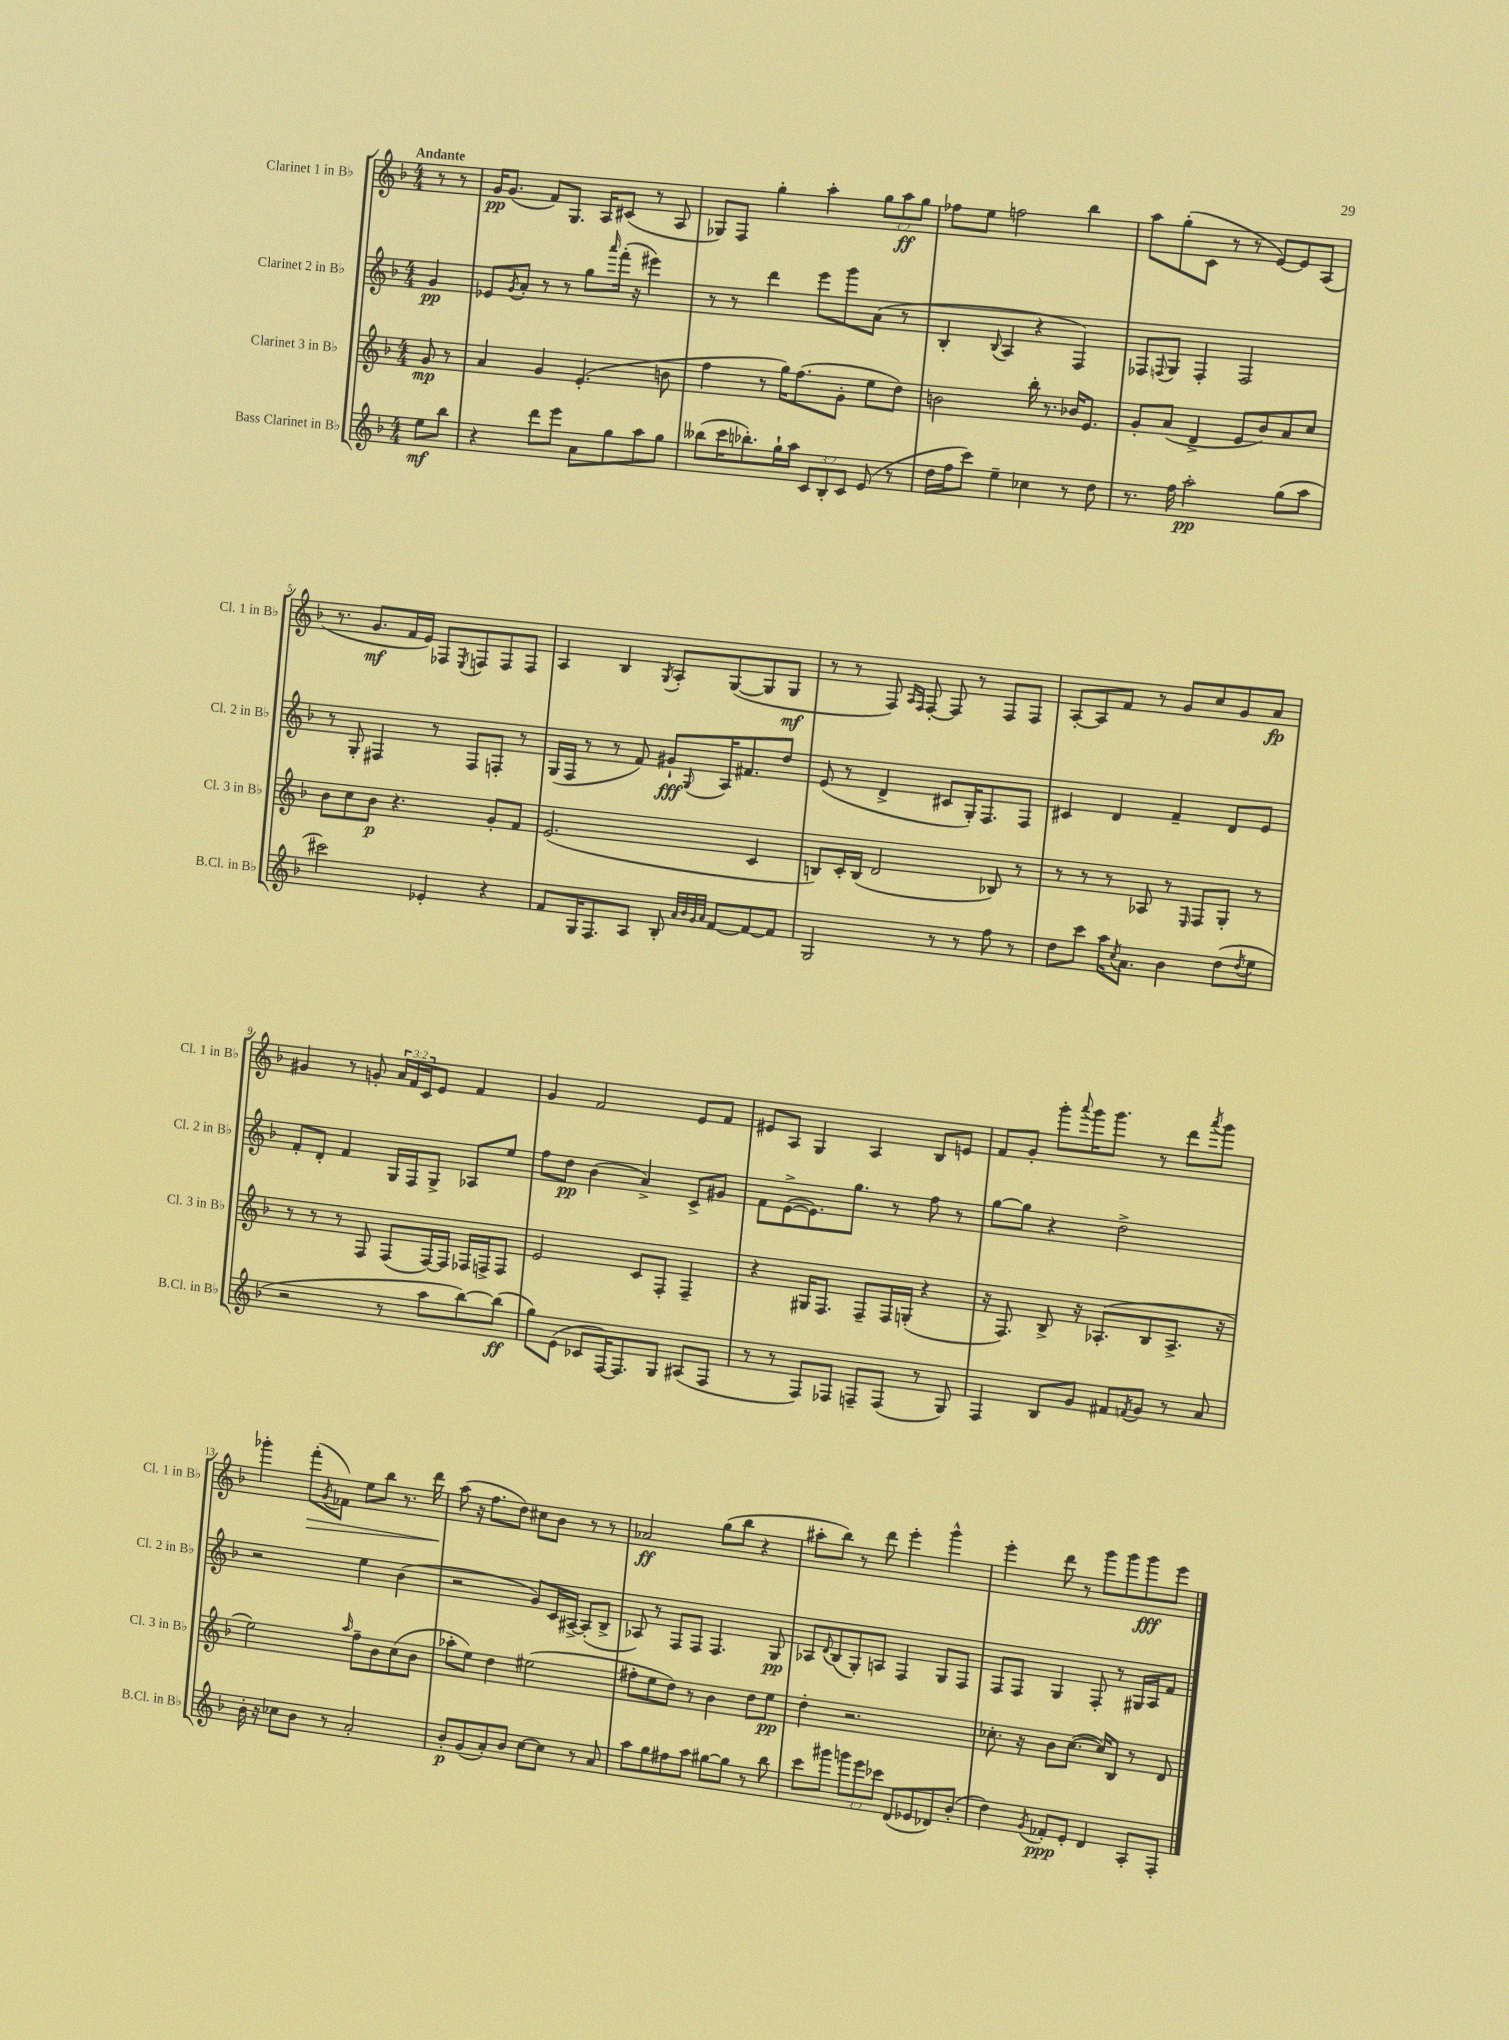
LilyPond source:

<<
\new StaffGroup <<
\new Staff = "s0" \with { instrumentName = "Clarinet 1 in Bb" shortInstrumentName = "Cl. 1 in Bb" } {
    \clef treble \key f \major \numericTimeSignature \time 4/4 \override Staff.TupletNumber.text = #tuplet-number::calc-fraction-text \partial 4 \tempo "Andante"
    r8 r8 |
    g'16\pp g'8.( f'8) g8. a16 cis'8( r8 a8 |
    ges8) f8 g''4-. a''4-. \tuplet 3/2 { g''8 a''8\ff g''8 } |
    fes''8 e''8 f''2 bes''4 |
    a''8 g''8-.( c'8 r8 r8 e'8~) e'8 a8( |
    r8. g'8.\mf f'16 e'16) fes8 \acciaccatura { e8 } f8 f8 f8 |
    a4 bes4 \acciaccatura { g8 } a8-. g8~( g8 g8\mf |
    r8 r8 f8) \grace { a16 f16 } f8~-. f8 r8 f8 f8 |
    a8~-. a8 f'8 r8 g'8 c''8 g'8 a'8\fp |
    gis'4 r8 g'8-. \tuplet 3/2 { a'16 f'16 c'16 } e'8 f'4 |
    g'4 f'2 e'8 f'8 |
    eis'8 a8 g4 a4 bes8 e'8 |
    f'8 g'8-. g'''8-. \appoggiatura { a'''8 } g'''16 g'''8. r8 d'''8 \acciaccatura { a'''8 } g'''8 |
    ges'''4-. f'''8-.\>( \acciaccatura { g'8 } fes'8) e''8 bes''8 r8. d'''16 |
    a''8\!( r16 f''8. d''8) cis''8 bes'8 r8 r8 |
    aes'2\ff g''8( bes''8 r4 |
    ais''8-. bes''8) r8 d'''8 e'''4-. g'''4-^ |
    e'''4-. d'''8 r8 g'''8 g'''8 g'''8\fff e'''8 \bar "|." |
}
\new Staff = "s1" \with { instrumentName = "Clarinet 2 in Bb" shortInstrumentName = "Cl. 2 in Bb" } {
    \clef treble \key f \major \numericTimeSignature \time 4/4 \partial 4
    g'4\pp |
    ees'8 \acciaccatura { g'8 } a'8-. r8 r8 g''8 \grace { a'''16 } f'''16-.( r16 eis'''4) |
    r8 r8 d'''4 e'''8 g'''8 a'8( r8 |
    bes4-. \appoggiatura { bes8 } a4 r4 f4) |
    fes8 \appoggiatura { f8 } g8 f4-. f2 |
    r8 g8-. fis4 r8 fis8 f8-. r8 |
    g16( f16 r8 r8 f'8) gis'8-!\fff \appoggiatura { g8 } a16 fis'8. d''8 |
    e'8( r8 d'4-> cis'8 g16-.) f8. f8 |
    cis'4 d'4 f'4-- d'8 e'8 |
    f'8-. d'8-. f'4 g16 f16 g8-> aes8 e''8 |
    f''8 d''8\pp bes'4( a'4->) c'8-> gis'8 |
    f'8 e'8~->( e'8.) g''8. r8 f''8 r8 |
    g''8~ g''8 r4 d''2-> |
    r2 e''4 bes'4( |
    r2 g'8) c'16 ais16~-> ais8-.( bes8-> |
    aes8) r8 f8 f8 f4. g8\pp |
    aes8 \appoggiatura { d'8 } bes8( g8-.) a8 f4 g8 f8 |
    f8 f8 g4 f8-. r8 gis16 a16 f'8 \bar "|." |
}
\new Staff = "s2" \with { instrumentName = "Clarinet 3 in Bb" shortInstrumentName = "Cl. 3 in Bb" } {
    \clef treble \key f \major \numericTimeSignature \time 4/4 \partial 4
    g'8\mp r8 |
    a'4 g'4 e'4.-.( b'8 |
    f''4 r8 g''16) f''8.( g'8-. e''8 d''8) |
    b'2 bes''16-. r8. bes'16 e'8. |
    g'8-. a'8( d'4-> e'8 bes'8) a'8 c''8 |
    bes'8 c''8 bes'8\p r4. g'8-. f'8 |
    e'2.( c'4 |
    b8) c'16-. b16( d'2 bes8) r8 |
    r8 r8 r8 aes8 r8 \grace { e16 } f8 g8-. r8 |
    r8 r8 r8 f8 f8( f16~) f16 fes16 f16-> f8 |
    e'2 c'8 f8-. f4-- |
    r4 gis16 f8. f8-- f16 g16-.( r4 |
    r16 f8.) bes8-> r16 aes8.-.( bes8 aes8.-> r16 |
    e''2) \grace { a''16 } f''8-- bes'8 c''8( bes'8 |
    aes''8-. e''8) d''4 eis''2( |
    fis''8-. e''8 d''8) r8 bes'4 d''8 e''8\pp |
    d''4-. r2. |
    ces''8.-. r16 bes'8 ces''8.~( ces''16) bes8 r8 d'8 \bar "|." |
}
\new Staff = "s3" \with { instrumentName = "Bass Clarinet in Bb" shortInstrumentName = "B.Cl. in Bb" } {
    \clef treble \key f \major \numericTimeSignature \time 4/4 \override Staff.TupletNumber.text = #tuplet-number::calc-fraction-text \partial 4
    e''8\mf bes''8 |
    r4 d'''8 e'''8 a'8 g''8 a''8 g''8 |
    beses''8( c'''16 bes''8.-.) g''16-! a''16 \tuplet 3/2 { c'8 bes8-. c'8 } e'8( r8 |
    d''16 f''16 c'''8) e''4-- ces''4 r8 d''8 |
    r8. f''16 a''2-.\pp g''8( a''8 |
    cis'''2) ees'4-. r4 |
    f'8 g16 f8. a8 bes8-. \grace { a'32 bes'32 g'32 a'32 } f'8~ f'8~ f'8 |
    g2 r8 r8 f''8 r8 |
    d''8 c'''8 a''16 \acciaccatura { c''8 } a'8. bes'4 d''8( \acciaccatura { d''8 } e''8 |
    r2 r8 a''8 bes''8~) bes''8\ff( |
    g''8) e'8( ces'8 f16~) f8. g8 ais8( f8 |
    r8 r8 f8) fes8 f8-- f8( r8 g8) |
    f4 bes8 g'8 fis'8 \acciaccatura { f'8 } g'8 r8 a'8 |
    bes'16-. r16 ces''8 bes'8 r8 a'2-. |
    bes'8-.\p g'8( a'8-.) bes'8 c''8~ c''8 r8 a'8 |
    a''8 g''8 fis''8 a''8 gis''8~ gis''8 r8 bes''8 |
    c'''8 gis'''8 \tuplet 3/2 { g'''8 e'''8 ces'''8 } d'8( ees'8 des'8) bes'8-.( |
    d''4) \acciaccatura { g'8 } fes'8-.\ppp e'8-. d'4 a8-. f8-. \bar "|." |
}
>>
>>
